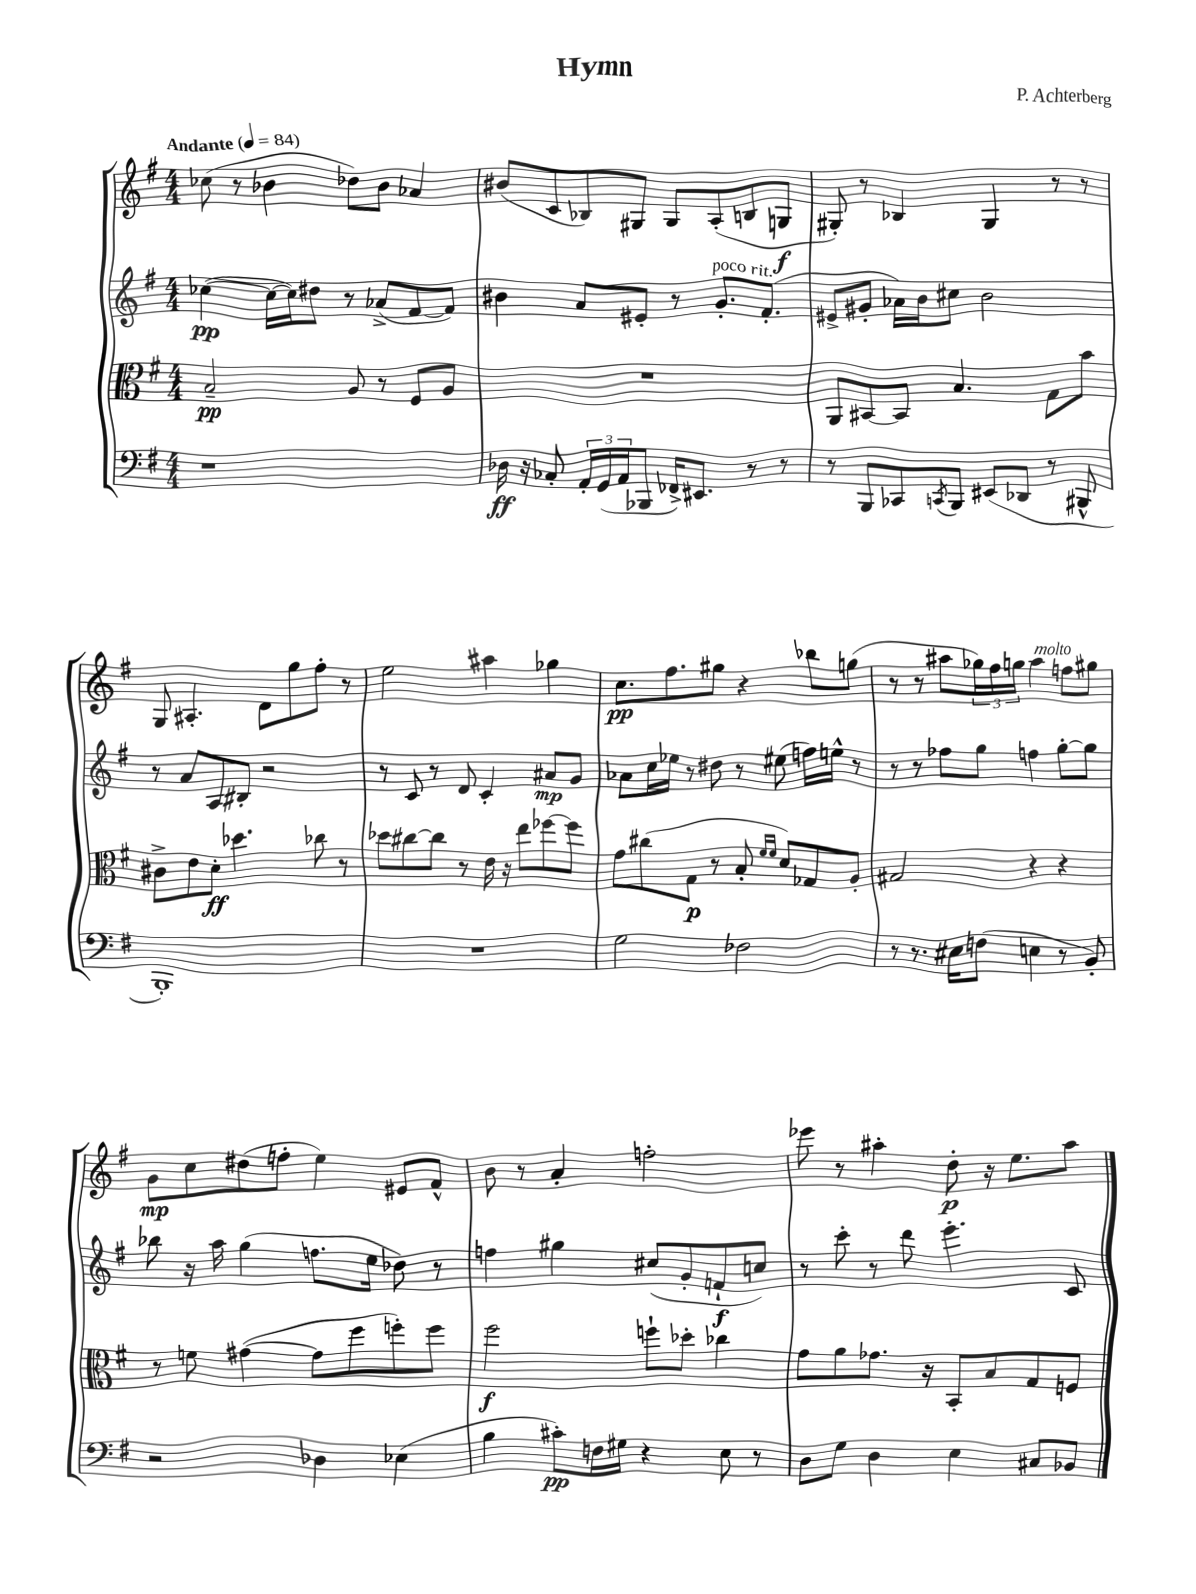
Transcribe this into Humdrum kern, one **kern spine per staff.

**kern	**kern	**kern	**kern
*staff4	*staff3	*staff2	*staff1
*clefF4	*clefC3	*clefG2	*clefG2
*k[f#]	*k[f#]	*k[f#]	*k[f#]
*M4/4	*M4/4	*M4/4	*M4/4
*MM84	*MM84	*MM84	*MM84
1r	2B~/	([4cc-\	(8cc-\
.	.	.	8r
.	.	16cc-\_LL	4b-\
.	.	16cc-\]J)	.
.	.	8dd#\J	.
.	8A/	8r	8dd-\L)
.	8r	(8a-^/L	8b-\J
.	8F#/L	[8f#/	4a-/
.	8A/J	8f#/]J)	.
=	=	=	=
16D-\	1r	4b#\	(8b#/L
16r	.	.	.
8C-'/	.	.	8c/
24AA'/LL	.	8a/L	8B-/)
(24GG/	.	.	.
24AA/J	.	.	.
8BBB-/J	.	8e#'/J	8G#/J
16FF-^/LK)	.	8r	8G#/L
8.EE#/J	.	.	.
.	.	8.g'/L	(8A'/
8r	.	.	8B/
.	.	(8.f#'/J	.
8r	.	.	8G/J
=	=	=	=
8r	8AA/L	8e#^/L	8G#'/)
8BBB/L	[8BB#/	8g#'/J	8r
8CC-/	8BB#/]J	16a-\LL)	4B-/
.	.	16b\J	.
8qCC/	.	.	.
8BBB/J	4.B/	8cc#\J	.
(8EE#/L	.	2b\	4G#/
8DD-/J	.	.	.
8r	8G\L	.	8r
8BBB#^^/	8b\J	.	8r
=	=	=	=
1BBB')	8c#^\L	8r	8G/
.	8e\	8a/L	4.A#'/
.	8d'\J	8A/	.
.	4.dd-\	8B#'/J	.
.	.	2r	8d\L
.	.	.	8gg\
.	8cc-\	.	8ff#'\J
.	8r	.	8r
=	=	=	=
1r	8dd-\L	8r	2ee\
.	[8cc#\	8c/	.
.	8cc#\]J	8r	.
.	8r	8d/	.
.	16e\	4c'/	4aa#\
.	16r	.	.
.	8ee\L	.	.
.	[8ff-\	8a#/L	4gg-\
.	8ff-\]J	8g/J	.
=	=	=	=
2G\	8g\L	8a-\L	8.cc\L
.	(8cc#\	16cc\L	.
.	.	16ee-\JJ	8.ff#\
.	8G\J	8r	.
.	8r	8dd#\	8gg#\J
2F-\	8B'/	8r	4r
.	16qqf#/LL	.	.
.	16qqf#/JJ	.	.
.	8d/L)	(8ee#\	.
.	8G-/	16ff\LL)	8bb-\L
.	.	16ee^^\JJ	.
.	8A'/J	8r	(8gg\J
=	=	=	=
8r	2G#/	8r	8r
8.r	.	8r	8r
.	.	8ff-\L	8aa#\L
16E#\LK	.	.	.
(8F\J	.	8gg\J	24gg-\L)
.	.	.	24ff#\
.	.	.	24gg\JJ
4E\	4r	4ff\	4aa#\
8r	4r	[8gg'\L	8ff\L
8BB'/)	.	8gg\]J	8gg#\J
=	=	=	=
2r	8r	8bb-\	8g\L
.	8f\	16r	8cc\
.	.	16aa\	.
.	([4g#\	(4gg\	(8dd#\
.	.	.	8ff'\J
4D-\	8g#\]L	8.ff\L	4ee\)
.	8ff#\	.	.
.	.	16ee\Jk	.
(4E-\	8ff'\)	8dd-\)	8e#/L
.	8ff\J	8r	8f#^^/J
=	=	=	=
4B\	2ff#\	4ff\	8b\
.	.	.	8r
8c#'\L)	.	4gg#\	4a'/
16F\L	.	.	.
16G#\JJ	.	.	.
4r	8ff`\L	(8cc#/L	2ff'\
.	8dd-'\J	8g'/	.
8E\	4cc-\	8f`/	.
8r	.	8cc/J)	.
=	=	=	=
8D\L	8g\L	8r	8eee-\
8G\J	8a\	8ccc'\	8r
4D\	8.g-\J	8r	4aa#'\
.	.	8ddd\	.
.	16r	.	.
4E\	8BB'/L	4.eee'\	8dd'\
.	8B/	.	16r
.	.	.	8.ee\L
8C#/L	8G/	.	.
8BB-/J	8F/J	8c/	8aa#\J
==	==	==	==
*-	*-	*-	*-
